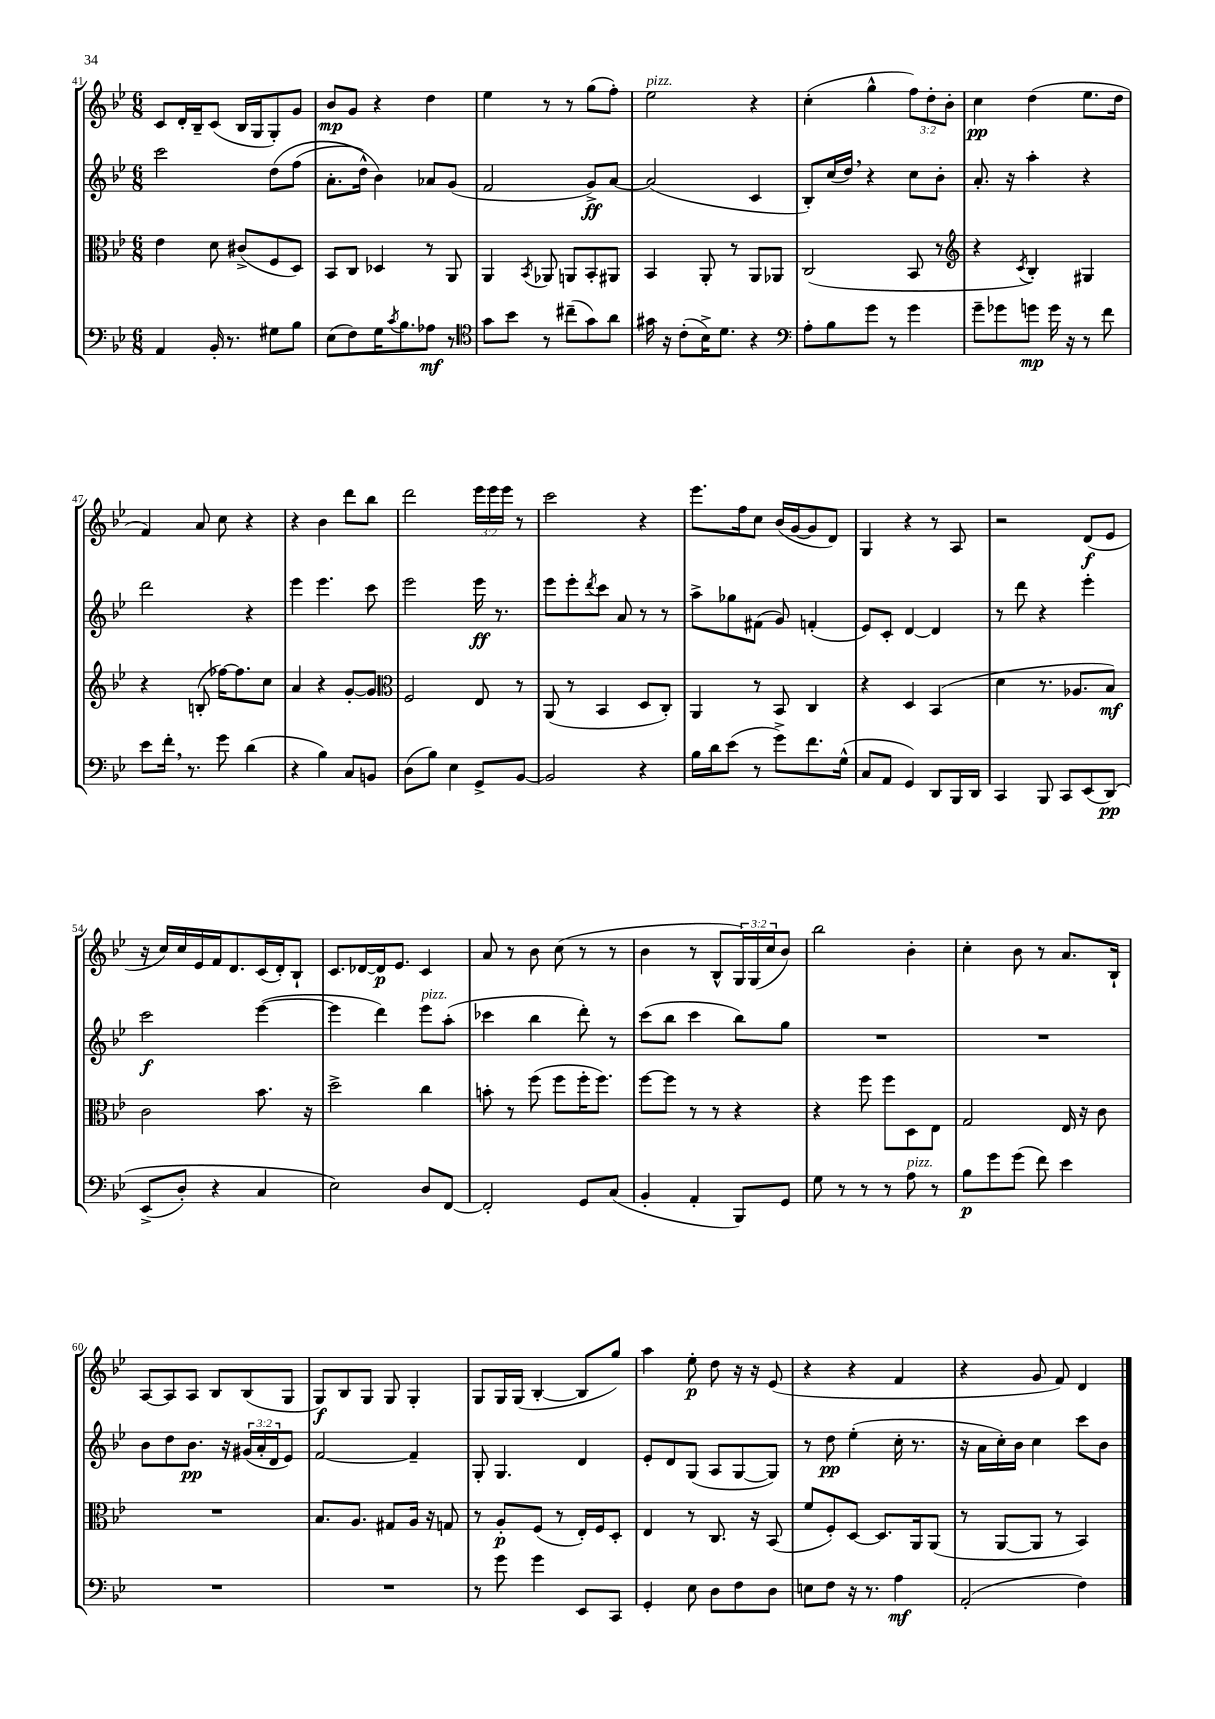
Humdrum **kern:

**kern	**dynam	**kern	**dynam	**kern	**dynam	**kern	**dynam
*part4	*part4	*part3	*part3	*part2	*part2	*part1	*part1
*staff4	*staff4	*staff3	*staff3	*staff2	*staff2	*staff1	*staff1
*clefF4	*	*clefC3	*	*clefG2	*	*clefG2	*
*k[b-e-]	*	*k[b-e-]	*	*k[b-e-]	*	*k[b-e-]	*
*M6/8	*	*M6/8	*	*M6/8	*	*M6/8	*
=41	=41	=41	=41	=41	=41	=41	=41
4AA/	.	4e-\	.	2ccc\	.	8c/L	.
.	.	.	.	.	.	16d'/L	.
.	.	.	.	.	.	16B-~/J	.
16BB-'/	.	8d\	.	.	.	(8c/J	.
8.r	.	.	.	.	.	.	.
.	.	(8c#X^/L	.	.	.	16B-/LL	.
.	.	.	.	.	.	16G/J	.
8G#X\L	.	8F/	.	(8dd\L	.	8G'/)	.
8B-\J	.	8D/J)	.	(8ff\J	.	8g/J	.
=42	=42	=42	=42	=42	=42	=42	=42
(8E-\L	.	8BB-/L	.	8.a'\L	.	8b-/L	mp
8F\)	.	8C/J	.	.	.	8g/J	.
.	.	.	.	16dd^^\Jk)	.	.	.
16G\K	.	4D-X/	.	4b-\)	.	4r	.
8qc/	.	.	.	.	.	.	.
8.B-\	.	.	.	.	.	.	.
8A-X\J	mf	8r	.	8a-X/L	.	4dd\	.
8r	.	8AA/	.	(8g/J	.	.	.
=43	=43	=43	=43	=43	=43	=43	=43
*clefC4	*	*	*	*	*	*	*
8g\L	.	4AA/	.	2f/	.	4ee-\	.
8b-\J	.	.	.	.	.	.	.
.	.	8qBB-/	.	.	.	.	.
8r	.	8AA-X/	.	.	.	8r	.
(8cc#X~\L	.	8AAn/L	.	.	.	8r	.
8g\)	.	8BB-'/	.	8g^/L)	ff	(8gg\L	.
8a\J	.	8AA#X/J	.	[8a/J	.	8ff'\J)	.
=44	=44	=44	=44	=44	=44	=44	=44
!	!	!	!	!	!	!LO:TX:a:i:t=pizz.	!
16g#X\	.	4BB-/	.	(2a/]	.	2ee-\	.
16r	.	.	.	.	.	.	.
(8c'\L	.	.	.	.	.	.	.
16B-^\K)	.	8AA'/	.	.	.	.	.
8.d\J	.	.	.	.	.	.	.
.	.	8r	.	.	.	.	.
4r	.	8AA/L	.	4c/	.	4r	.
.	.	8AA-X/J	.	.	.	.	.
=45	=45	=45	=45	=45	=45	=45	=45
*clefF4	*	*	*	*	*	*	*
8A'\L	.	(2C/	.	8B-'/L)	.	(4cc'\	.
8B-\	.	.	.	(16cc/L	.	.	.
.	.	.	.	16dd,/JJ)	.	.	.
8g\J	.	.	.	4r	.	4gg^^\	.
8r	.	.	.	.	.	.	.
4g\	.	8BB-/	.	8cc\L	.	12ff\L)	.
.	.	.	.	.	.	12dd'\	.
.	.	8r	.	8b-'\J	.	.	.
.	.	.	.	.	.	12b-'\J	.
=46	=46	=46	=46	=46	=46	=46	=46
*	*	*clefG2	*	*	*	*	*
8g~\L	.	4r	.	8.a'/	.	4cc\	pp
8g-X\	.	.	.	.	.	.	.
.	.	.	.	16r	.	.	.
.	.	8qc/	.	.	.	.	.
8gn\J	mp	4B-'/)	.	4aa'\	.	(4dd\	.
16g\	.	.	.	.	.	.	.
16r	.	.	.	.	.	.	.
8r	.	4G#X/	.	4r	.	8.ee-\L	.
8f\	.	.	.	.	.	.	.
.	.	.	.	.	.	16dd\Jk	.
!!LO:LB:g=z
=47	=47	=47	=47	=47	=47	=47	=47
8e-\L	.	4r	.	2ddd\	.	4f/)	.
16f',\Jk	.	.	.	.	.	.	.
8.r	.	.	.	.	.	.	.
.	.	(8Bn'/	.	.	.	8a/	.
8g\	.	[16ff-X\KL)	.	.	.	8cc\	.
.	.	8.ff-\]	.	.	.	.	.
(4d\	.	.	.	4r	.	4r	.
.	.	8cc\J	.	.	.	.	.
=48	=48	=48	=48	=48	=48	=48	=48
4r	.	4a/	.	4eee-\	.	4r	.
4B-\)	.	4r	.	4.eee-\	.	4b-\	.
8C/L	.	[8g'/L	.	.	.	8ddd\L	.
8BBn/J	.	8g/J]	.	8ccc\	.	8bb-\J	.
=49	=49	=49	=49	=49	=49	=49	=49
*	*	*clefC3	*	*	*	*	*
(8D\L	.	2F/	.	2eee-\	.	2ddd\	.
8B-\J)	.	.	.	.	.	.	.
4E-\	.	.	.	.	.	.	.
8GG^/L	.	8E-/	.	16eee-\	ff	24eee-\LL	.
.	.	.	.	.	.	24eee-\	.
.	.	.	.	8.r	.	.	.
.	.	.	.	.	.	24eee-\JJ	.
[8BB-/J	.	8r	.	.	.	8r	.
=50	=50	=50	=50	=50	=50	=50	=50
2BB-/]	.	(8AA/	.	8eee-\L	.	2ccc\	.
.	.	8r	.	8eee-'\	.	.	.
.	.	.	.	8qddd/	.	.	.
.	.	4BB-/	.	8ccc\J	.	.	.
.	.	.	.	8a/	.	.	.
4r	.	8D/L	.	8r	.	4r	.
.	.	8C'/J)	.	8r	.	.	.
=51	=51	=51	=51	=51	=51	=51	=51
16B-\LL	.	4AA/	.	8aa^\L	.	8.eee-\L	.
16d\J	.	.	.	.	.	.	.
(8e-\J	.	.	.	8gg-X\	.	.	.
.	.	.	.	.	.	16ff\k	.
8r	.	8r	.	(8f#X\J	.	8cc\J	.
8g^\L)	.	8BB-/	.	8g/)	.	(16b-/LL	.
.	.	.	.	.	.	[16g/J	.
8.f\	.	4C/	.	(4fn'/	.	8g/]	.
.	.	.	.	.	.	8d/J)	.
(16G^^\Jk	.	.	.	.	.	.	.
=52	=52	=52	=52	=52	=52	=52	=52
8C/L	.	4r	.	8e-/L)	.	4G/	.
8AA/J	.	.	.	8c'/J	.	.	.
4GG/)	.	4D/	.	[4d/	.	4r	.
8DD/L	.	(4BB-/	.	4d/]	.	8r	.
16BBB-/L	.	.	.	.	.	8A/	.
16DD/JJ	.	.	.	.	.	.	.
=53	=53	=53	=53	=53	=53	=53	=53
4CC/	.	4d\	.	8r	.	2r	.
.	.	.	.	8ddd\	.	.	.
8BBB-/	.	8.r	.	4r	.	.	.
8CC/L	.	.	.	.	.	.	.
.	.	8.A-X/L	.	.	.	.	.
(8EE-/	.	.	.	4eee-'\	.	(8d/L	f
(8DD/J)	pp	8B-/J)	mf	.	.	8e-/J	.
!!LO:LB:g=z
=54	=54	=54	=54	=54	=54	=54	=54
(8EE-^/L	.	2c\	.	2ccc\	f	16r	.
.	.	.	.	.	.	16cc/LL)	.
8D'/J)	.	.	.	.	.	16cc/	.
.	.	.	.	.	.	16e-/	.
4r	.	.	.	.	.	16f/J	.
.	.	.	.	.	.	8.d/	.
4C/	.	8.b-\	.	([4eee-\	.	(16c/L	.
.	.	.	.	.	.	16d'/J)	.
.	.	.	.	.	.	8B-`/J	.
.	.	16r	.	.	.	.	.
=55	=55	=55	=55	=55	=55	=55	=55
2E-\)	.	2dd^\	.	4eee-\]	.	8.c/L	.
.	.	.	.	.	.	[16d-X/L	.
.	.	.	.	4ddd\)	.	16d-/J]	p
.	.	.	.	.	.	8.e-/J	.
!	!	!	!	!LO:TX:a:i:t=pizz.	!	!	!
8D/L	.	4cc\	.	8eee-\L	.	4c/	.
[8FF/J	.	.	.	(8aa'\J	.	.	.
=56	=56	=56	=56	=56	=56	=56	=56
2FF'/]	.	8bn'\	.	4ccc-X\	.	8a/	.
.	.	8r	.	.	.	8r	.
.	.	(8ff\	.	4bb-\	.	8b-\	.
.	.	8ff\L	.	.	.	(8cc\	.
8GG/L	.	16ff'\K	.	8ddd'\)	.	8r	.
.	.	8.ff\J)	.	.	.	.	.
(8C/J	.	.	.	8r	.	8r	.
=57	=57	=57	=57	=57	=57	=57	=57
4BB-'/	.	[8ff\L	.	(8ccc\L	.	4b-\	.
.	.	8ff\J]	.	8bb-\J	.	.	.
4AA'/	.	8r	.	4ccc\	.	8r	.
.	.	8r	.	.	.	8B-^^/L	.
8BBB-/L)	.	4r	.	8bb-\L)	.	24G/L)	.
.	.	.	.	.	.	(24G/	.
.	.	.	.	.	.	24cc/J	.
8GG/J	.	.	.	8gg\J	.	8b-/J)	.
=58	=58	=58	=58	=58	=58	=58	=58
8G\	.	4r	.	2.r	.	2bb-\	.
8r	.	.	.	.	.	.	.
8r	.	8ff\	.	.	.	.	.
8r	.	8ff\L	.	.	.	.	.
!LO:TX:a:i:t=pizz.	!	!	!	!	!	!	!
8A\	.	8D\	.	.	.	4b-'\	.
8r	.	8E-\J	.	.	.	.	.
=59	=59	=59	=59	=59	=59	=59	=59
8B-\L	p	2G/	.	2.r	.	4cc'\	.
8g\	.	.	.	.	.	.	.
(8g\J	.	.	.	.	.	8b-\	.
8f\)	.	.	.	.	.	8r	.
4e-\	.	16E-/	.	.	.	8.a/L	.
.	.	16r	.	.	.	.	.
.	.	8c\	.	.	.	.	.
.	.	.	.	.	.	16B-`/Jk	.
!!LO:LB:g=z
=60	=60	=60	=60	=60	=60	=60	=60
2.r	.	2.r	.	8b-\L	.	[8A/L	.
.	.	.	.	8dd\	.	8A/]	.
.	.	.	.	8.b-\J	pp	8A/J	.
.	.	.	.	.	.	8B-/L	.
.	.	.	.	16r	.	.	.
.	.	.	.	(24g#X/LL	.	(8B-/	.
.	.	.	.	24a'/	.	.	.
.	.	.	.	24d/J	.	.	.
.	.	.	.	8e-/J)	.	8G/J	.
=61	=61	=61	=61	=61	=61	=61	=61
2.r	.	8.B-/L	.	[2f/	.	8G/L)	f
.	.	.	.	.	.	8B-/	.
.	.	8.A/J	.	.	.	.	.
.	.	.	.	.	.	8G/J	.
.	.	8G#X/L	.	.	.	8G/	.
.	.	16A/Jk	.	4f~/]	.	4G'/	.
.	.	16r	.	.	.	.	.
.	.	8Gn/	.	.	.	.	.
=62	=62	=62	=62	=62	=62	=62	=62
8r	.	8r	.	8G'/	.	8G/L	.
8g\	.	8A'/L	p	4.G/	.	16G/L	.
.	.	.	.	.	.	(16G/JJ	.
4g\	.	(8F/J	.	.	.	[4B-'/	.
.	.	8r	.	.	.	.	.
8EE-/L	.	16E-'/LL)	.	4d/	.	8B-/L]	.
.	.	16F/J	.	.	.	.	.
8CC/J	.	8D'/J	.	.	.	8gg/J)	.
=63	=63	=63	=63	=63	=63	=63	=63
4GG'/	.	4E-/	.	8e-'/L	.	4aa\	.
.	.	.	.	8d/	.	.	.
8E-\	.	8r	.	(8G/J	.	8ee-'\	p
8D\L	.	8.C/	.	8A/L	.	8dd\	.
8F\	.	.	.	[8G/	.	16r	.
.	.	16r	.	.	.	16r	.
8D\J	.	(8BB-/	.	8G/J])	.	(8e-/	.
=64	=64	=64	=64	=64	=64	=64	=64
8En\L	.	8f/L	.	8r	.	4r	.
8F\J	.	8F'/)	.	8dd\	pp	.	.
16r	.	[8D/J	.	(4ee-'\	.	4r	.
8.r	.	.	.	.	.	.	.
.	.	8.D/L]	.	.	.	.	.
4A\	mf	.	.	16cc'\	.	4f/	.
.	.	16AA/k	.	8.r	.	.	.
.	.	(8AA/J	.	.	.	.	.
=65	=65	=65	=65	=65	=65	=65	=65
(2AA'/	.	8r	.	16r	.	4r	.
.	.	.	.	16a\LL	.	.	.
.	.	[8AA/L	.	16cc'\)	.	.	.
.	.	.	.	16b-\JJ	.	.	.
.	.	8AA/J]	.	4cc\	.	8g/	.
.	.	8r	.	.	.	8f/)	.
4F\)	.	4BB-/)	.	8ccc\L	.	4d/	.
.	.	.	.	8b-\J	.	.	.
==	==	==	==	==	==	==	==
*-	*-	*-	*-	*-	*-	*-	*-
